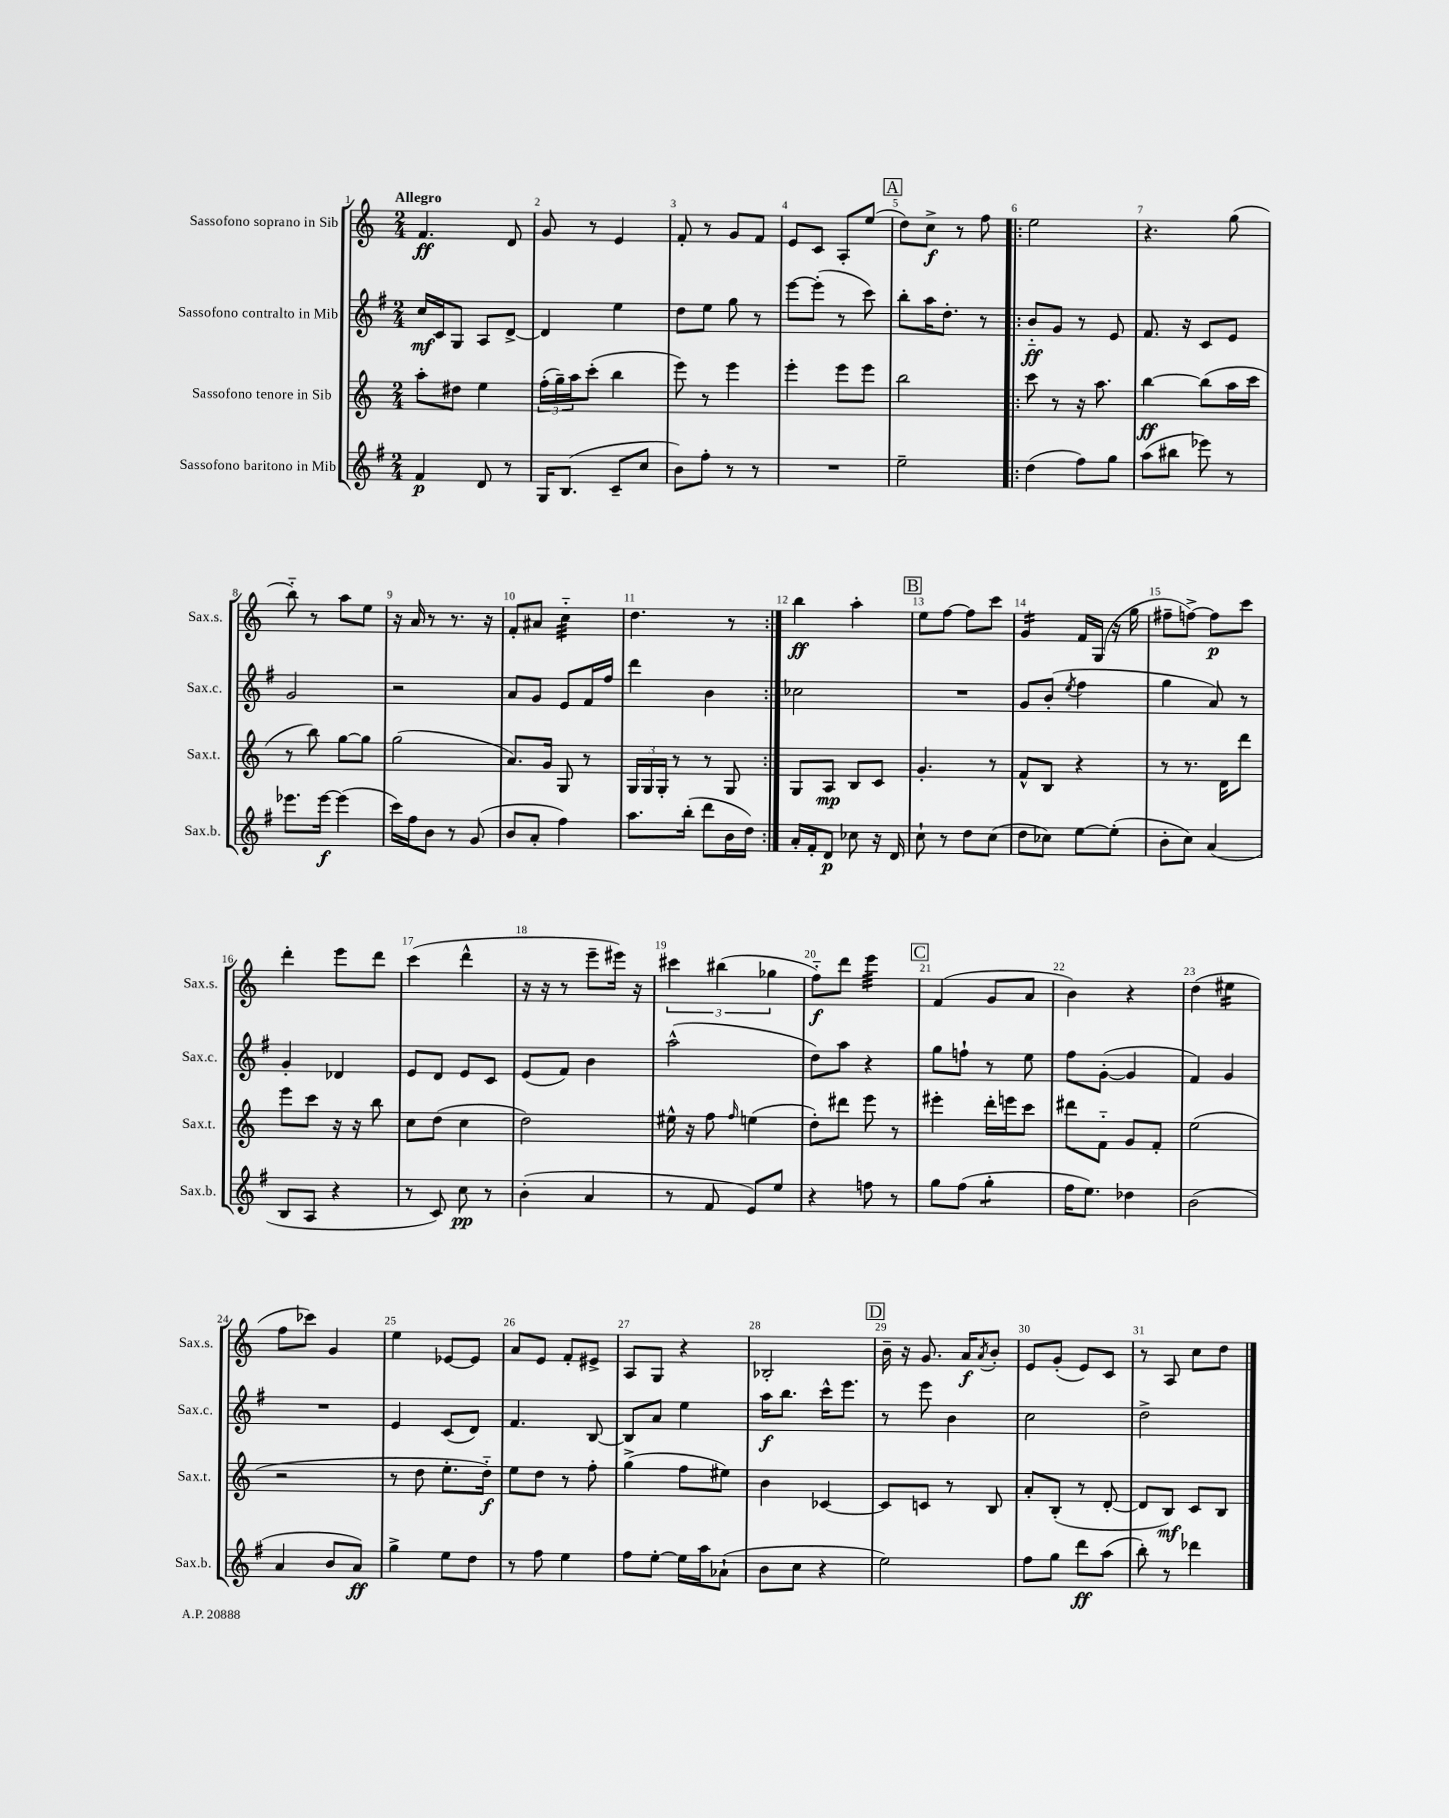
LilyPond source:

<<
\new StaffGroup <<
\new Staff = "s0" \with { instrumentName = "Sassofono soprano in Sib" shortInstrumentName = "Sax.s." } {
    \clef treble \key c \major \numericTimeSignature \time 2/4 \tempo "Allegro"
    f'4.\ff d'8 |
    g'8 r8 e'4 |
    f'8-. r8 g'8 f'8 |
    e'8 c'8 a8-. e''8( |
    \mark \markup { \box "A" } d''8) c''8->\f r8 f''8 |
    \repeat volta 2 { e''2 |
    r4. g''8( |
    b''8-_) r8 a''8 e''8 |
    r16 a'16 r8 r8. r16 |
    f'8-. ais'8 c''4:32-_ |
    d''4. r8 | }
    b''4\ff a''4-. |
    \mark \markup { \box "B" } e''8 f''8~ f''8 c'''8 |
    g'4:16 f'16 g16( r16 g''16 |
    fis''8-- f''8~->) f''8\p c'''8 |
    d'''4-. e'''8 d'''8 |
    c'''4( d'''4-^ |
    r16 r16 r8 e'''8-- eis'''16) r16 |
    \tuplet 3/2 { cis'''4 bis''4( ges''4 } |
    f''8-_\f) d'''8 e'''4:32 |
    \mark \markup { \box "C" } f'4( g'8 a'8 |
    b'4) r4 |
    d''4( eis''4:16 |
    f''8 ces'''8) g'4 |
    e''4 ees'8~ ees'8 |
    a'8 e'8 f'8-. eis'8-> |
    a8 g8 r4 |
    bes2-. |
    \mark \markup { \box "D" } b'16-- r16 g'8. a'16\f \acciaccatura { a'8 } b'8-. |
    e'8 g'8-.( e'8) c'8 |
    r8 a8 c''8 d''8 \bar "|." |
}
\new Staff = "s1" \with { instrumentName = "Sassofono contralto in Mib" shortInstrumentName = "Sax.c." } {
    \clef treble \key g \major \numericTimeSignature \time 2/4
    c''16\mf c'16 g8 a8 d'8~-> |
    d'4 e''4 |
    d''8 e''8 g''8 r8 |
    e'''8~ e'''8-.( r8 c'''8) |
    \mark \markup { \box "A" } b''8-. a''16 d''8.-. r8 |
    \repeat volta 2 { b'8-_\ff g'8 r8 e'8 |
    fis'8. r16 c'8 e'8 |
    g'2 |
    r2 |
    a'8 g'8 e'8 fis'16 fis''16 |
    d'''4 b'4 | }
    ces''2 |
    \mark \markup { \box "B" } R2 |
    g'8 b'8-.( \acciaccatura { e''8 } fis''4 |
    g''4 a'8) r8 |
    g'4-. des'4 |
    e'8 d'8 e'8 c'8 |
    e'8( fis'8) b'4 |
    a''2-^( |
    d''8) a''8 r4 |
    \mark \markup { \box "C" } g''8 f''8-! r8 e''8 |
    fis''8 g'8~-.( g'4 |
    fis'4) g'4 |
    R2 |
    e'4 c'8( d'8) |
    fis'4. b8~ |
    b8 a'8 e''4 |
    a''16\f b''8. c'''16-^ e'''8. |
    \mark \markup { \box "D" } r8 e'''8 b'4 |
    c''2 |
    d''2-> \bar "|." |
}
\new Staff = "s2" \with { instrumentName = "Sassofono tenore in Sib" shortInstrumentName = "Sax.t." } {
    \clef treble \key c \major \numericTimeSignature \time 2/4
    a''8-. dis''8 e''4 |
    \tuplet 3/2 { f''16-.( g''16--) a''16 } c'''8-.( b''4 |
    e'''8) r8 e'''4 |
    e'''4-. e'''8 e'''8 |
    \mark \markup { \box "A" } b''2 |
    \repeat volta 2 { c'''8 r8 r16 a''8. |
    b''4~\ff b''8( a''16 c'''16 |
    r8 b''8) g''8~ g''8 |
    g''2( |
    a'8.) g'16 g8 r8 |
    \tuplet 3/2 { g16 g16 g16-. } r8 r8 g8 | }
    g8 a8\mp b8 c'8 |
    \mark \markup { \box "B" } g'4.-. r8 |
    f'8-^ b8 r4 |
    r8 r8. d'16 d'''8 |
    e'''8 c'''8 r16 r16 b''8 |
    c''8 d''8( c''4 |
    d''2) |
    eis''16-^ r16 f''8 \grace { f''16 } e''4( |
    d''8-.) dis'''8 e'''8 r8 |
    \mark \markup { \box "C" } eis'''4-. d'''16-. e'''16 c'''8 |
    dis'''8 f'8-_ g'8 f'8-. |
    e''2( |
    r2 |
    r8 d''8 e''8.-. d''16-_\f) |
    e''8 d''8 r8 f''8-. |
    g''4->( f''8 eis''8) |
    b'4 ces'4~ |
    \mark \markup { \box "D" } ces'8 c'8 r8 b8 |
    a'8-. b8-.( r8 d'8~-. |
    d'8 b8\mf) c'8 b8 \bar "|." |
}
\new Staff = "s3" \with { instrumentName = "Sassofono baritono in Mib" shortInstrumentName = "Sax.b." } {
    \clef treble \key g \major \numericTimeSignature \time 2/4
    fis'4\p d'8 r8 |
    g16 b8.( c'8-- c''8 |
    b'8) fis''8-. r8 r8 |
    R2 |
    \mark \markup { \box "A" } e''2-- |
    \repeat volta 2 { d''4( fis''8) g''8 |
    a''8( bis''8 ees'''8) r8 |
    ees'''8. ees'''16~\f ees'''4( |
    c'''16) fis''16 b'8 r8 g'8( |
    b'8 a'8-. fis''4) |
    a''8. b''16-.( d'''8 b'16 d''16) | }
    a'16-. fis'16-. d'8\p ces''8 r16 d'16 |
    \mark \markup { \box "B" } c''8-! r8 d''8 c''8( |
    d''8 ces''8) e''8~ e''8-.( |
    b'8-. c''8) a'4( |
    b8 a8 r4 |
    r8 c'8) c''8\pp r8 |
    b'4-.( a'4 |
    r8 fis'8 e'8) e''8 |
    r4 f''8 r8 |
    \mark \markup { \box "C" } g''8 fis''8( g''4:8-. |
    fis''16 e''8.) des''4 |
    b'2( |
    a'4 b'8 a'8\ff) |
    g''4-> e''8 d''8 |
    r8 fis''8 e''4 |
    fis''8 e''8~-. e''16 a''16 aes'8-!( |
    b'8 c''8 r4 |
    \mark \markup { \box "D" } e''2) |
    fis''8 g''8 d'''8\ff a''8( |
    b''8-.) r8 des'''4 \bar "|." |
}
>>
>>
\layout { \context { \Score \override BarNumber.break-visibility = ##(#f #t #t) barNumberVisibility = #all-bar-numbers-visible } }
